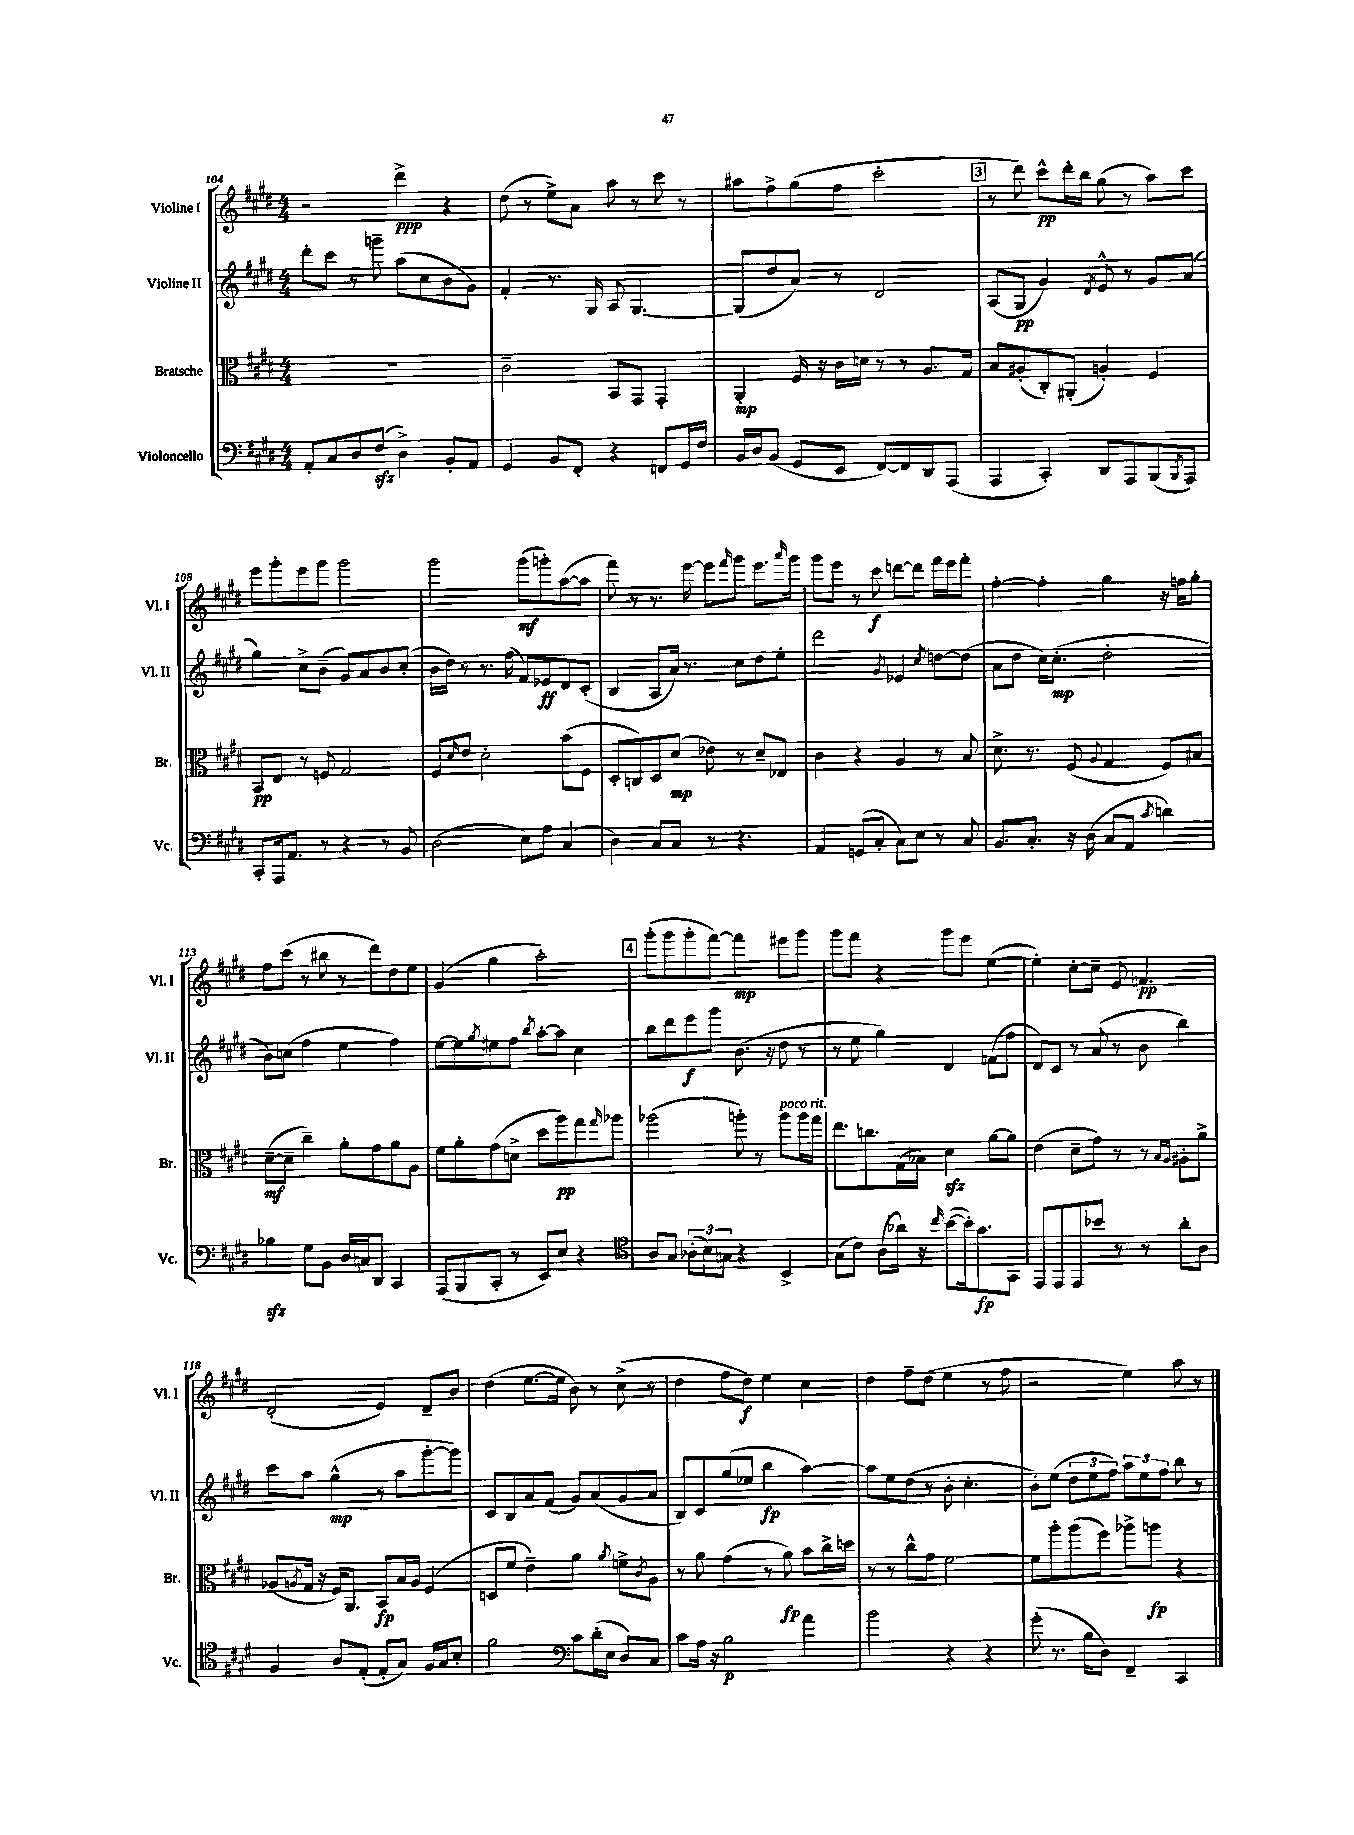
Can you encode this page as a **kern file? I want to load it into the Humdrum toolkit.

**kern	**kern	**kern	**kern
*staff4	*staff3	*staff2	*staff1
*clefF4	*clefC3	*clefG2	*clefG2
*k[f#c#g#d#]	*k[f#c#g#d#]	*k[f#c#g#d#]	*k[f#c#g#d#]
*M4/4	*M4/4	*M4/4	*M4/4
8AA'	1r	8ddd#'	2r
8C#	.	8ccc#	.
8D#	.	8r	.
(8F#	.	8ggg~	.
4D#^)	.	(8aa	4ddd#^
.	.	8cc#	.
8BB'	.	8b	4r
8AA	.	8g#)	.
=	=	=	=
4GG#	2c#~	4f#'	(8dd#
.	.	.	8r
8BB	.	8.r	8ee^)
8FF#'	.	.	8a
.	.	16G#	.
4r	8BB	8A	8aa
.	8GG#	[4.G#	8r
8FF	4GG#'	.	8ccc#
16GG#	.	.	8r
16F#	.	.	.
=	=	=	=
16BB	4AA'	(8G#]	8aa#
16D#	.	.	.
(8BB	.	8dd#	8ff#^
8GG#	16F#	8a)	(8gg#
.	16r	.	.
8EE	16c#	8r	8ff#
.	16d	.	.
[8FF#)	8r	2d#	2ccc#'
8FF#]	8r	.	.
8DD#	8.A	.	.
(8AAA	.	.	.
.	16G#	.	.
=	=	=	=
4AAA	8B	(8A	8r
.	(8A#'	8G#	8ddd#)
4CC#')	8C#')	4g#)	8ccc#^^
.	(8AA#'	.	16ddd#'
.	.	.	16bb
.	.	8qd#	.
8DD#	4A')	8e^^	(8gg#
8AAA	.	8r	8r
(8BBB	4F#	8g#	8aa)
8qBBB	.	.	.
8AAA)	.	(8a	8ccc#
=	=	=	=
8CC#'	8BB	4gg#)	8eee
16AAA	8E	.	8ggg#'
8.AA	.	.	.
.	8r	8cc#^	8eee
8r	8F	(8b~	8ggg#
4r	2G#	8g#)	2ggg#
.	.	8a	.
8r	.	8b	.
8BB	.	(8cc#'	.
=	=	=	=
(2D#	8F#	16b	2ggg#
.	.	16dd#)	.
.	16qqd#	.	.
.	8e	8r	.
.	2d#'	8.r	.
.	.	(16ff#	.
8E)	.	8f#)	(8ggg#
8A	.	8e-	8ggg')
(4C#	(8b	8d#	([8aa
.	8F#	(8c#'	8aa]
=	=	=	=
4D#)	8D#'	4B	8fff#)
.	8C)	.	8r
8C#	8D#	8A	8.r
8C#	(8d#	16a)	.
.	.	8.r	[16eee
8r	8e-)	.	8eee]
.	.	.	16qqfff#
4.r	8r	8cc#	8ggg#
.	8d#~	8dd#	8.eee
.	8E-	8ee'	.
.	.	.	16qqaaa
.	.	.	16ggg#
=	=	=	=
4AA	4c#	2ddd#	8ggg#
.	.	.	8eee
(8GG	4r	.	8r
8C#'	.	.	8ccc#
.	.	8qg#	.
8C#)	4A	4e-	[8ddd
8E	.	.	8ddd]
.	.	8qcc#	.
8r	8r	[8dd	16fff#
.	.	.	16eee
8C#	8B	(8dd]	8fff#'
=	=	=	=
8.BB	8.d#^	8a	[4ff#'
.	.	8dd#	.
8.C#'	8.r	.	.
.	.	16cc#)	4ff#']
.	.	(8.cc#'	.
16r	(8F#	.	.
(16D#	.	.	.
.	8qqA	.	.
8C#	4G#	2dd#'	4gg#
8AA	.	.	.
8qc#	.	.	.
4d)	8F#)	.	16r
.	.	.	16ff
.	8B#	.	8gg#'
=	=	=	=
4B-	([8d#~	8b)	8ff#
.	8d#~]	(8cc	(8ccc#
8G#	4cc#~)	4ff#	8r
8BB	.	.	8bb#
16D#	8a'	4ee	8r
16C	.	.	.
8DD#	8g#	.	8ddd#)
4CC#	8a	4ff#)	8dd#
.	8A	.	8ee
=	=	=	=
(8AAA	8f#	[8ee	(4g#
8BBB	8a'	8ee]	.
.	.	8qgg#	.
8CC#'	(8g#	8ee#	4gg#
8r	8d^	8ff#	.
.	.	8qbb	.
8EE)	8dd#	[8aa'	2aa')
8E	8aa)	8aa]	.
4r	8gg#	4cc#	.
.	16qqgg#	.	.
.	8aa-	.	.
=	=	=	=
*clefC4	*	*	*
8A	(2aa-	8bb	(8ggg#'
8G#	.	8ddd#	8ggg#
(12A-'	.	8eee	8ggg#'
12B)	.	.	.
.	.	8ggg#	[8fff#)
12G	.	.	.
4r	8aa')	(8.b	4fff#]
.	8r	.	.
.	.	16r	.
4BB^	8aa	8dd#	8eee#
.	16aa	8r	8ggg#
.	16gg#	.	.
=	=	=	=
(8G#	8.ee	8r	8ggg#
8c#)	.	8ee	8fff#
.	8.cc	.	.
(8A	.	4gg#)	4r
16a-)	(16G#	.	.
16r	16B-)	.	.
16qqcc#	.	.	.
([8b	4d#	4d#	8ggg#
16b'])	.	.	8eee
8.g#	.	.	.
.	[8a	(8f	([4ee
8GG#	8a]	8ff#	.
=	=	=	=
8EE	(4e	8d#)	4ee'])
8EE	.	8c#	.
8EE	8d#~	8r	[8cc#'
8b-	8g#)	(8a	8cc#~]
8r	8r	8r	8e
8r	8r	8b	4.f
.	16qqB	.	.
.	16qqA	.	.
8a'	8A#'	4bb)	.
8A	8a^	.	.
=	=	=	=
4F#	(8A-	8ccc#	(2d#'
.	8qA	.	.
.	16G#	8aa	.
.	16r	.	.
8A	16F#)	(4gg#^^	.
.	8.AA	.	.
(8E'	.	.	.
8E'	8BB	8r	4e)
8G#)	16B	8aa	.
.	16A	.	.
16F#	(4F#	[8ggg#'	8d#~
16G#	.	.	.
8B'	.	8ggg#])	8b
=	=	=	=
2f#	8D	8c#	(4dd#
.	8f#	8B	.
.	4e~)	8a	[8.ee
.	.	(8f#	.
.	.	.	16ee]
*clefF4	*	*	*
8c#	4a	8g#)	8b)
(16d#'	.	(8a	8r
16E	.	.	.
.	8qa	.	.
8D#)	8f^	8g#	(8cc#^
.	8qc#	.	.
8C#	8A	8a	8r
=	=	=	=
8c#	8r	8B)	4dd#
16A	8a	8c#	.
16r	.	.	.
2B	(4g#	(8gg#	8ff#
.	.	8ee-	8dd#)
.	8r	4bb	4ee
.	8a)	.	.
4a	8b	[4aa)	4cc#
.	16cc#^	.	.
.	16dd	.	.
=	=	=	=
2b	8r	8aa]	4dd#
.	8r	8ee	.
.	8cc#^^	(8dd#	8ff#~
.	8g#	8r	(8dd#
4r	[2f#	8b'	4ee
.	.	4.cc#'	.
4r	.	.	8r
.	.	.	8ff#
=	=	=	=
(8g#'	8f#]	8b')	2r
8.r	8aa'	(8ee	.
.	(8aa	12dd#	.
16B	.	.	.
.	.	12ee	.
8D#)	8ff#)	.	.
.	.	12ff#)	.
4FF#~	8aa-^	12aa	4ee)
.	.	12ee	.
.	8aa	.	.
.	.	12ff#	.
4CC#	4r	8bb	8aa
.	.	8r	8r
==	==	==	==
*-	*-	*-	*-
